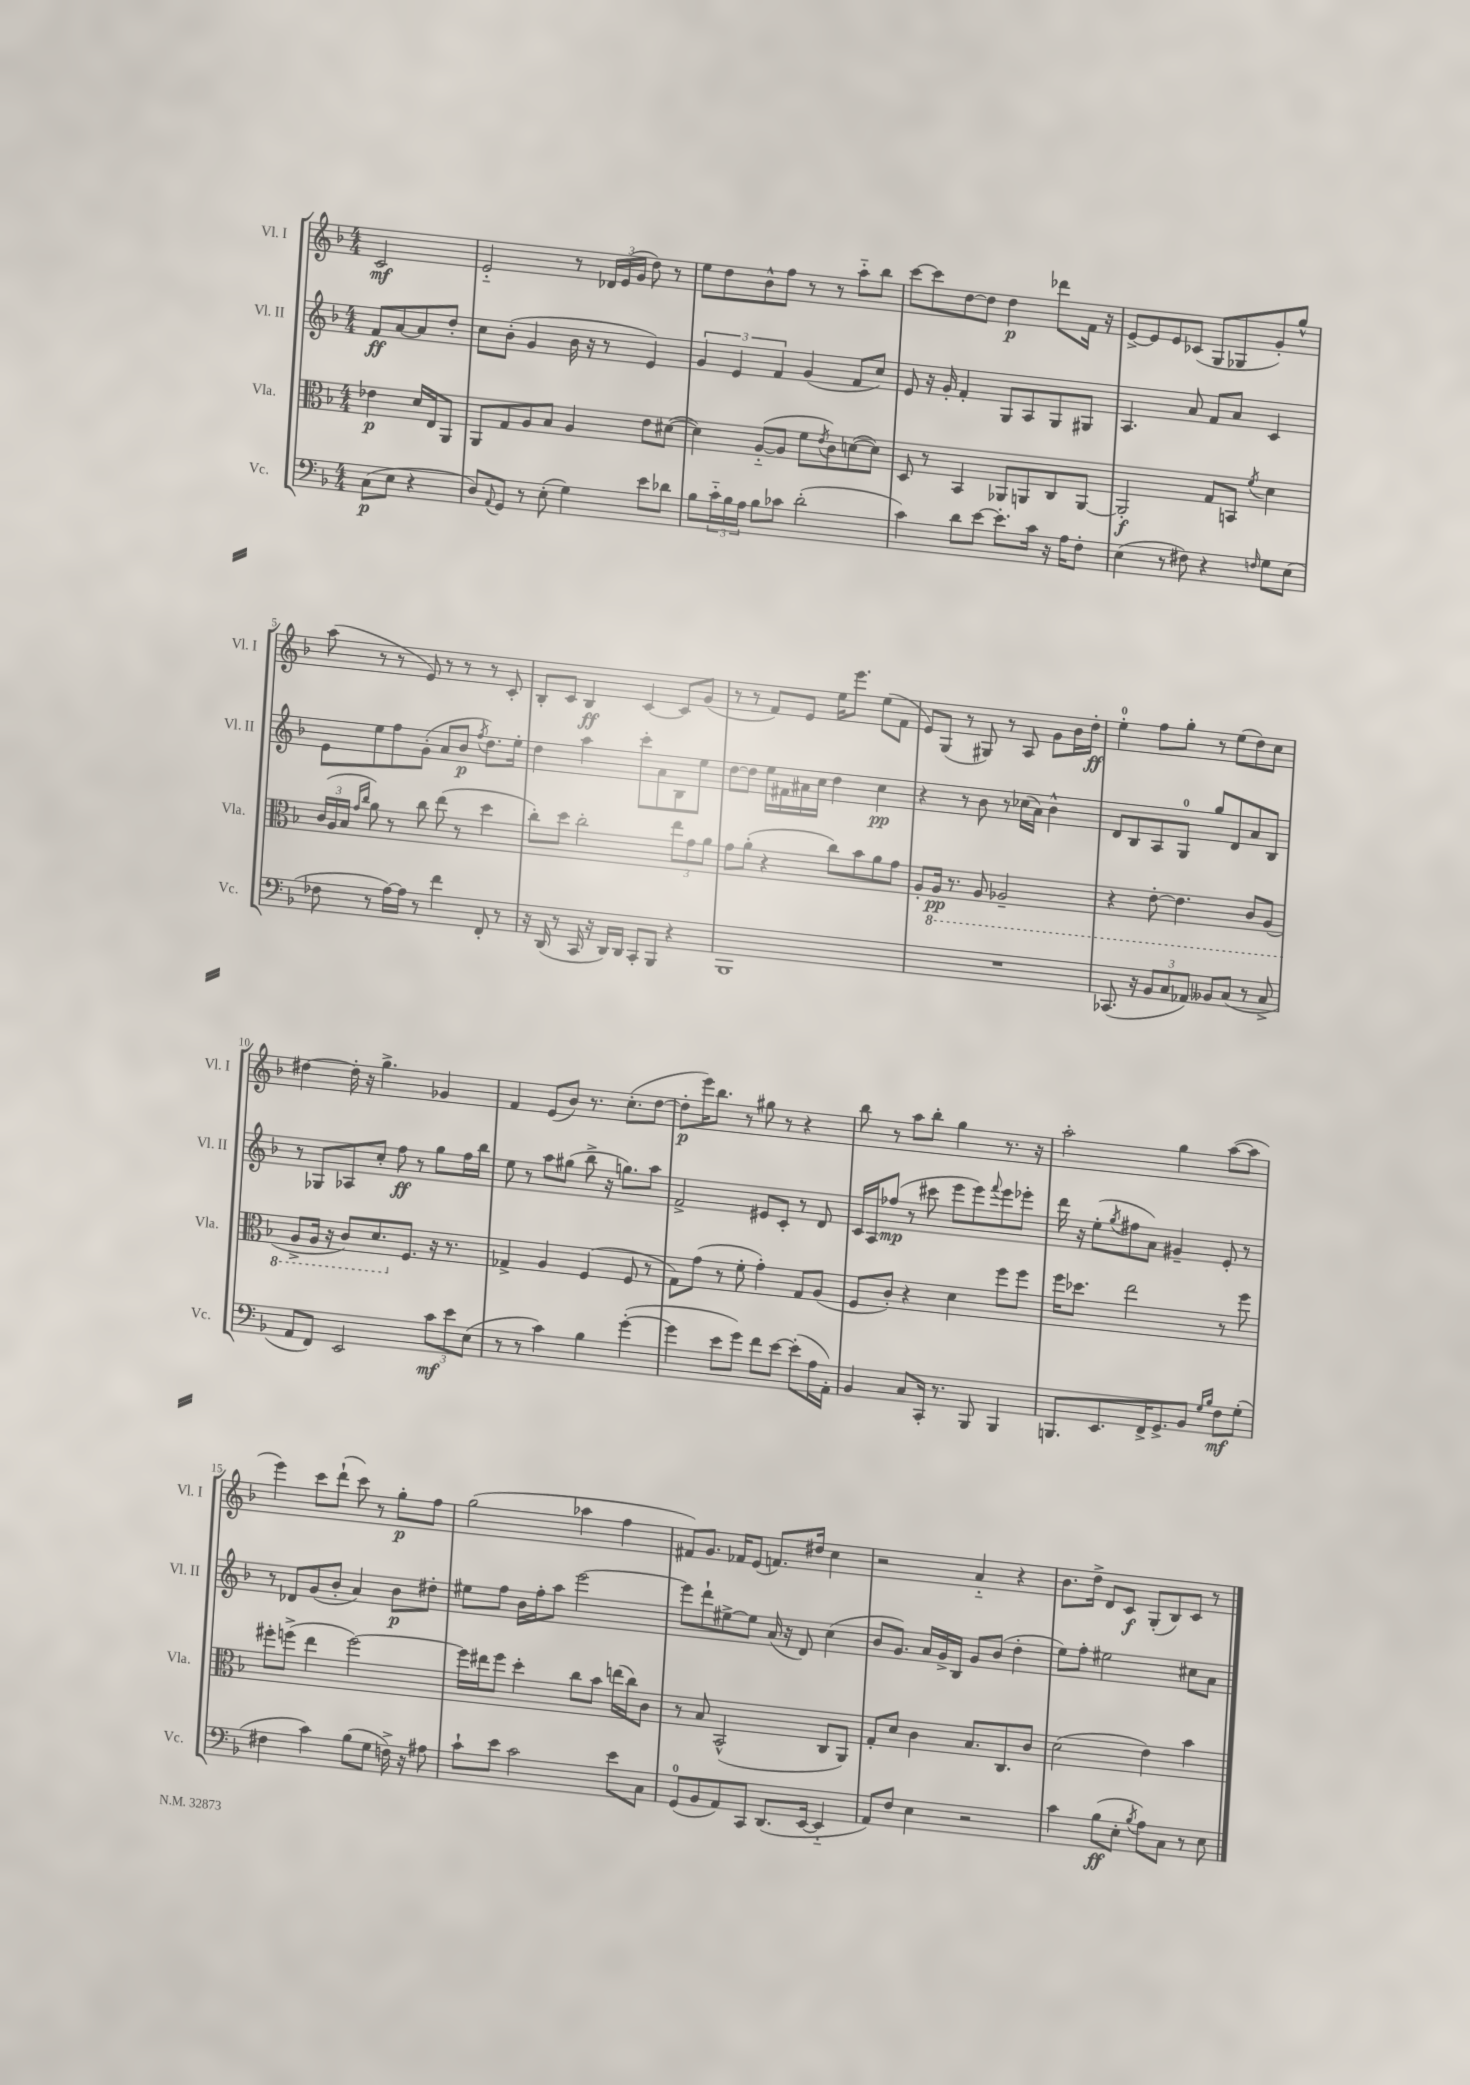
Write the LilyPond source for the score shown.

<<
\new StaffGroup <<
\new Staff = "s0" \with { instrumentName = "Vl. I" shortInstrumentName = "Vl. I" } {
    \clef treble \key f \major \numericTimeSignature \time 4/4 \partial 2
    c'2\mf |
    e'2-_ r8 \tuplet 3/2 { des'16 e'16( g'16 } d''8) r8 |
    e''8 d''8 bes'8-^ f''8 r8 r8 a''8-_ bes''8 |
    c'''8~ c'''8 d''8~ d''8 d''4\p des'''8 f'16 r16 |
    e'8~-> e'8 e'8 ces'8( g8 ges8 g'8-.) g''8-^ |
    a''8( r8 r8 e'8) r8 r8 r8 c'8-. |
    bes8-. c'8 bes4\ff c'4~ c'8 g'8( |
    r8 r8 f'8) e'8 e''16 e'''8. e''8( f'8 |
    e'8) g8( r8 gis8) r8 a8 g'8 bes'16 d''16-.\ff |
    e''4-0-. f''8 g''8-. r8 e''8( d''8) c''8 |
    dis''4~ dis''16-. r16 g''4.-> ges'4 |
    f'4 e'8( bes'8) r8. c''8.-.( d''8~ |
    d''8-.\p e'''16) bes''8. r8 gis''8 r8 r4 |
    bes''8 r8 a''8 bes''8-. g''4 r8. r16 |
    a''2-. g''4 a''8~( a''8 |
    e'''4) c'''8 d'''8-!( c'''8) r8 g''8-.\p f''8 |
    g''2( aes''4 f''4 |
    fis'8) g'8. fes'16 e'8( f'8.) dis''16 c''4 |
    r2 a'4-_ r4 |
    bes'8. d''16-> d'8 c'8\f g8-.( bes8) c'8 r8 \bar "|." |
}
\new Staff = "s1" \with { instrumentName = "Vl. II" shortInstrumentName = "Vl. II" } {
    \clef treble \key f \major \numericTimeSignature \time 4/4 \partial 2
    f'8\ff a'8~ a'8 d''8-. |
    c''8 bes'8-.( g'4 bes'16 r16 r8 e'4) |
    \tuplet 3/2 { g'4 e'4 f'4 } g'4( f'8 c''8) |
    e'8 r16 g'16-. f'4-. g8 a8 g8 gis8 |
    a4. a'8 f'8 a'8 c'4 |
    e'8 e''8 f''8 g'8-.( a'8 bes'8\p \acciaccatura { f''8 } d''8.) e''16-. |
    d''4 a''4 c'''8-. a'8 bes8 e''8 |
    d''8~ d''8 e''16 fis'16 ais'16 c''16 d''4 c''4\pp |
    r4 r8 bes'8 r8 ces''16( a'16) bes'4-^ |
    d'8 bes8 a8 g8-0 g''8 d'8 a'8 bes8 |
    r8 ges8 aes8 c''8-. f''8\ff r8 g''8 f''16 bes''16 |
    e''8 r8 a''8 gis''8( bes''8-> r16 g''8.) a''8 |
    f'2-> eis'8 c'8-. r8 d'8 |
    c'16 a16 fes''8\mp( r8 cis'''8 e'''8 e'''8) \appoggiatura { f'''8 } e'''8 ees'''8-. |
    d'''16 r16 e''8-.( \acciaccatura { g''8 } fis''8 a'8) gis'4-- e'8-. r8 |
    r8 des'8 g'8( bes'8-. a'4) bes'8\p dis''8-. |
    eis''8 f''8 bes'16 f''16-. a''8 e'''2~ |
    e'''8 d'''8-! eis''8~-> eis''8 a'16( r16 d'8) c''4( |
    bes'8 g'8.) a'16 g'16-> bes16 g'8 bes'8( d''4-. |
    e''8) f''8-. eis''2 cis''8 a'8 \bar "|." |
}
\new Staff = "s2" \with { instrumentName = "Vla." shortInstrumentName = "Vla." } {
    \clef alto \key f \major \numericTimeSignature \time 4/4 \partial 2
    ees'4\p d'16 e16 a,8 |
    a,8 g8 a8 bes8 a4 e'8 dis'8~( |
    dis'4) a8~-_( a8 f'8 \acciaccatura { e'8 } c'8) d'8~( d'8) |
    d8 r8 bes,4 aes,8 a,8 c8 a,8~ |
    a,2-.\f g8 b,8 \acciaccatura { f'8 } d'4 |
    \tuplet 3/2 { c'16( a16 bes16 } \grace { g'16 c''16 } a'8) r8 c''8 e''8( r8 d''4 |
    c''8-.) d''8 c''2-. \tuplet 3/2 { e''8 g'8 a'8 } |
    g'8 a'8-.( r4 c''8) bes'8 a'8 g'8 |
    a8-. \ottava #-1 a,16\pp r8. a,8 aes,2-- |
    r4 e8~-. e4. c8 a,8( |
    a,8-> a,16 r16 c8) d8. \ottava #0 f8. r16 r8. |
    ges4-> a4 f4( f8 r8 |
    g8) g'8( r8 f'8-. g'4-.) g8 a8( |
    f8 c'8-.) r4 d'4 f''8 f''8 |
    f''16 des''8. e''2 r8 f''8 |
    fis''8-. f''8->( e''4 f''2~) |
    f''16 eis''16 f''8 d''4-. c''8 bes'8 e''16( c''16) c'8 |
    r8 bes8 bes,2-^( c8 a,8) |
    g8-. d'8 c'4 bes8. c8. c'8 |
    d'2( e'4) bes'4 \bar "|." |
}
\new Staff = "s3" \with { instrumentName = "Vc." shortInstrumentName = "Vc." } {
    \clef bass \key f \major \numericTimeSignature \time 4/4 \partial 2
    c8\p( e8 r4 |
    d8) \appoggiatura { a,8 } g,8 r8 e8-.( g4) e'8 des'8 |
    bes8 \tuplet 3/2 { c'16-_ bes16 a16 } bes8 ces'8 d'2-.( |
    c'4) d'8 e'8~ e'8.-. c'16 r16 a16 f8-. |
    e4( r8 fis8) r4 \grace { f16 } g8 e8( |
    fes8 r8 a16~) a16 r8 f'4 f,8-. r8 |
    r16 d,16( r8 c,16 r16 d,16) d,16 c,8-. bes,,8 r4 |
    bes,,1 |
    R1 |
    ces,8.( r16 \tuplet 3/2 { bes,8 c8 aes,8) } beses,8 c8( r8 c8-> |
    a,8 f,8) e,2 \tuplet 3/2 { c'8\mf e'8 e8( } |
    r8 r8 c'4) bes4 g'4~-.( |
    g'4 e'8 g'8) f'8 e'8~ e'8-.( a16 a,16-.) |
    bes,4 c8 c,16-. r8. bes,,8 bes,,4 |
    b,,8. e,8. f,16-> g,8.-> bes,8 \grace { g16 bes16 } f8\mf g8-.( |
    fis4 c'4) bes8( g8 f16->) r16 ais8 |
    c'8-! e'8 c'2 e'8 c8 |
    g,8-0( bes,8 a,8) c,8 d,8.( e,16~ e,4-_ |
    a,8) f8 e4 r2 |
    c'4 bes8\ff( e8-. \acciaccatura { bes8 } a8) c8 r8 e8 \bar "|." |
}
>>
>>
